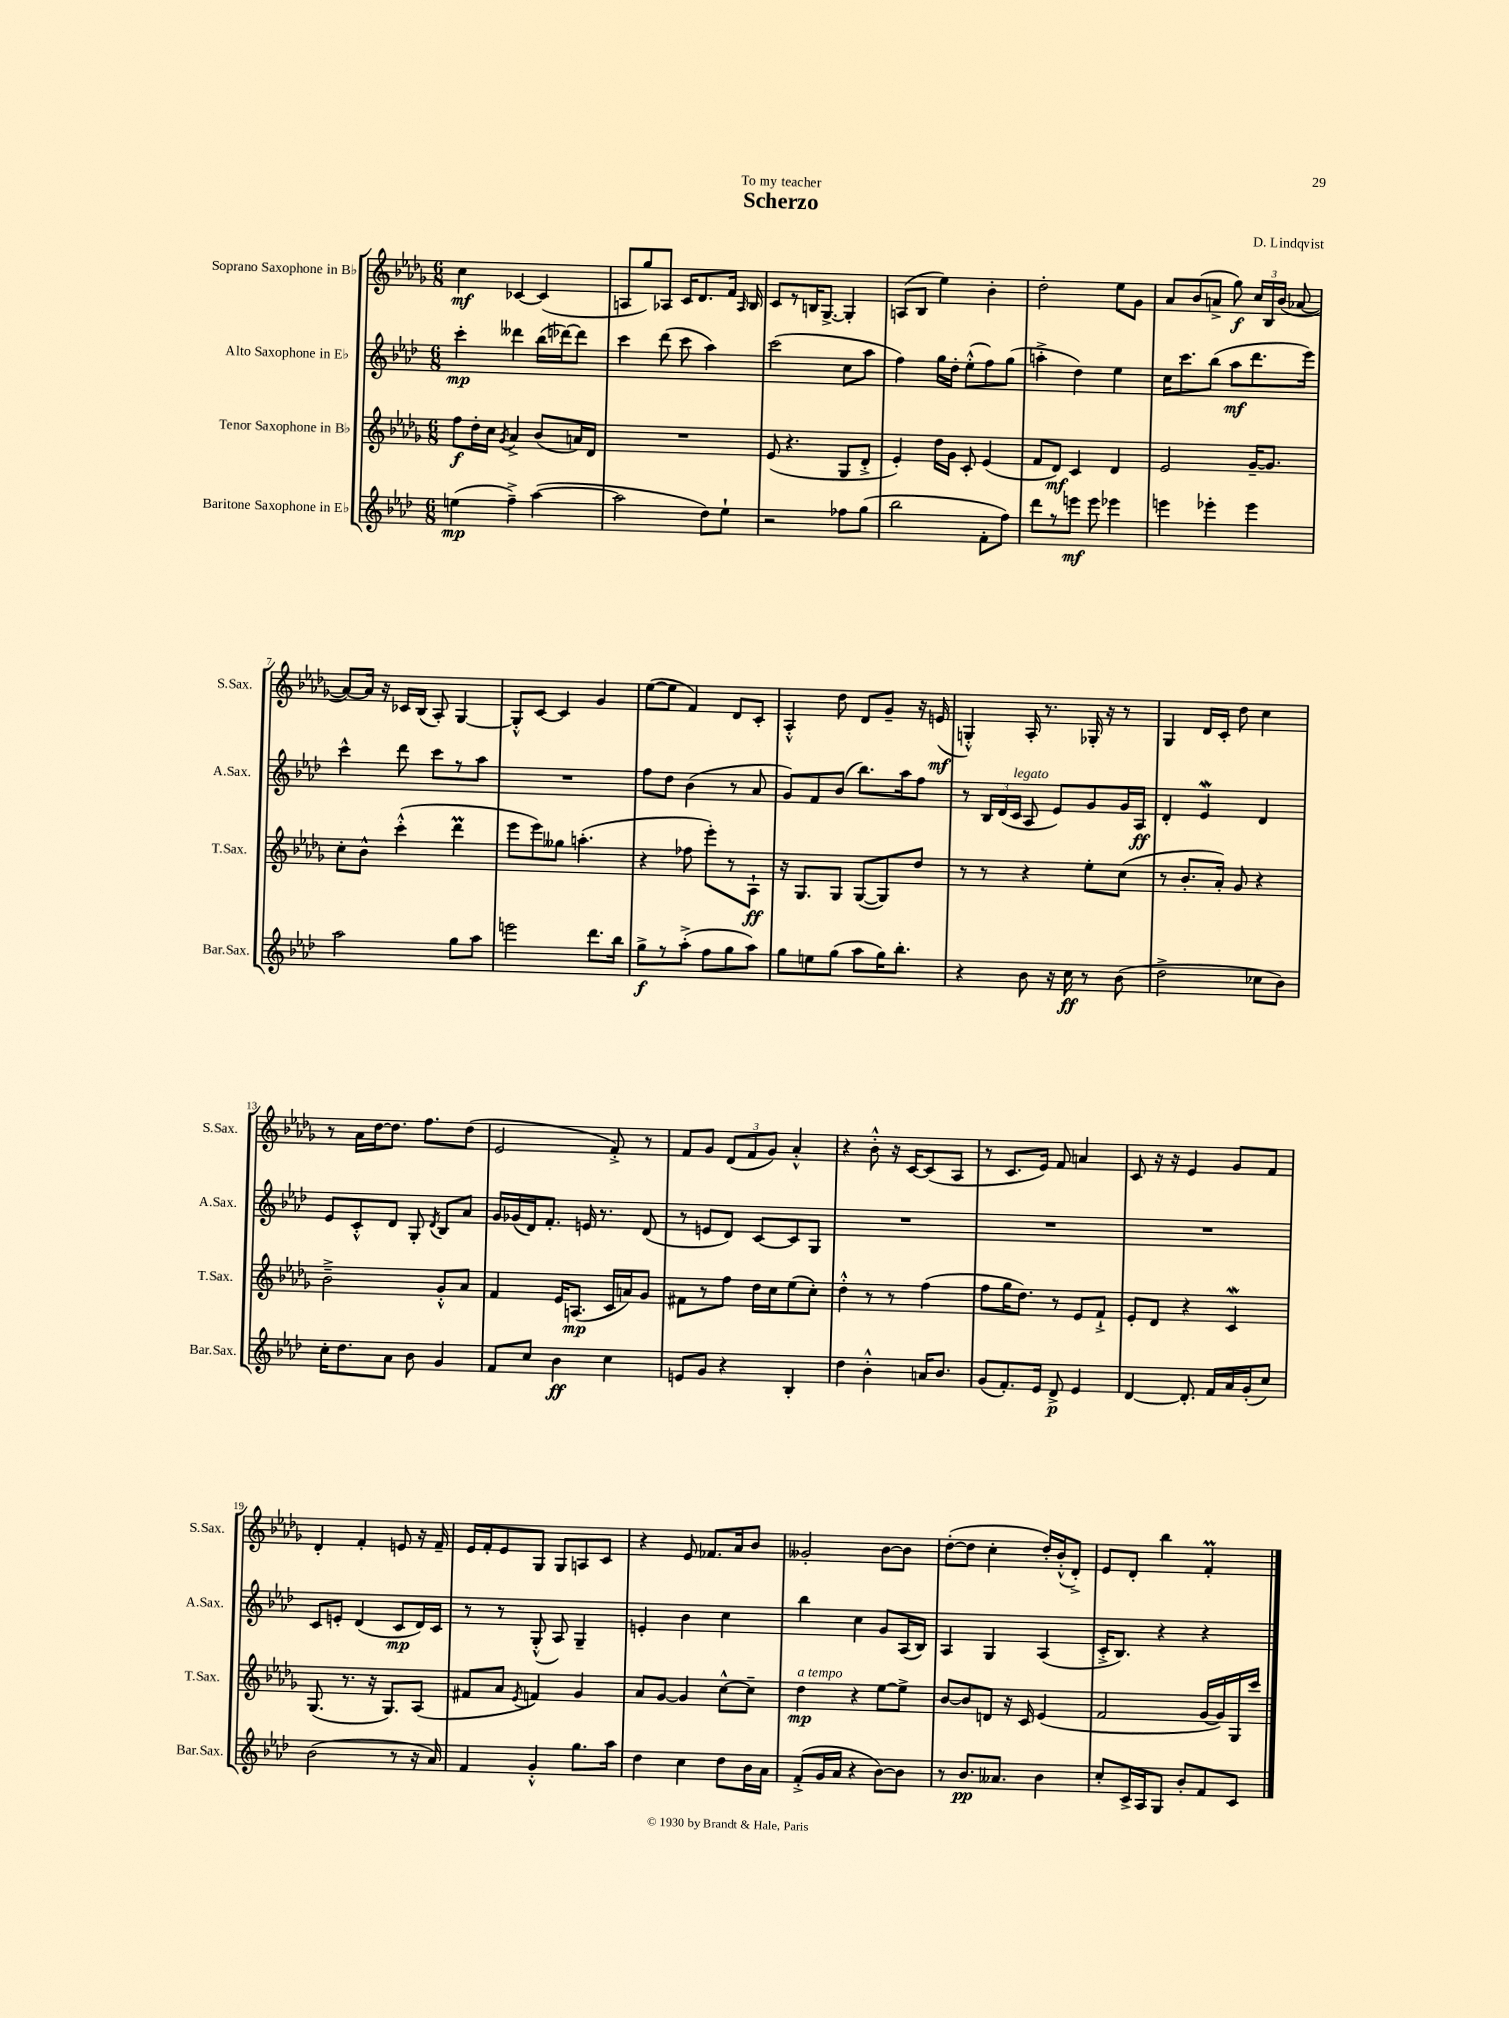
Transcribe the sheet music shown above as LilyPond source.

\header { title = "Scherzo" composer = "D. Lindqvist" dedication = "To my teacher" }
<<
\new StaffGroup <<
\new Staff = "s0" \with { instrumentName = "Soprano Saxophone in Bb" shortInstrumentName = "S.Sax." } {
    \clef treble \key des \major \numericTimeSignature \time 6/8
    \autoBeamOff c''4\mf ces'4~ ces'4( |
    a8[ ges''8) aes8] c'16[ des'8. f'16] \grace { aes16 } bes16 |
    c'8[ r8 b16 ges8.]~-> ges4-. |
    a8[( bes8] ees''4) bes'4-. |
    des''2-. ees''8[ ges'8] |
    aes'8[ bes'8( a'8]-> ges''8\f) \tuplet 3/2 { c''16[ bes16 bes'16]( } aes'8~ |
    aes'8[~) aes'16] r16 ces'16[ bes16]( aes8-.) ges4~ |
    ges8[-.-^ c'8]~ c'4 ges'4 |
    ees''8[~( ees''8] f'4) des'8[ c'8]-. |
    aes4-.-^ des''8 des'8[ ges'8]-- r16 e'16\mf( |
    g4-.-^) aes16-. r8. ges16-. r16 r8 |
    ges4 des'16[ c'16]-. des''8 c''4 |
    r8 aes'16[ des''16~ des''8.] f''8.[ des''8]( |
    ees'2 f'8-.->) r8 |
    f'8[ ges'8] \tuplet 3/2 { des'8[( f'8 ges'8]) } aes'4-.-^ |
    r4 bes'8-.-^ r16 c'16[~ c'8( aes8] |
    r8 c'8.[ ees'16]) f'8 a'4 |
    c'8 r16 r16 ees'4 ges'8[ f'8] |
    des'4-. f'4-. e'8 r16 f'16-- |
    ees'16[ f'16-. ees'8 ges8] ges8[ a8 c'8] |
    r4 ees'8 fes'8.[ aes'16 bes'8] |
    geses'2-. bes'8[~ bes'8] |
    des''8[~-.( des''8] c''4-. des''16[-.) bes'16-.-^( des'8]-.->) |
    ees'8[ des'8]-. bes''4 f'4-.\prall \bar "|." |
}
\new Staff = "s1" \with { instrumentName = "Alto Saxophone in Eb" shortInstrumentName = "A.Sax." } {
    \clef treble \key aes \major \numericTimeSignature \time 6/8
    \autoBeamOff c'''4-.\mp deses'''4 bes''16[( des'''16~) des'''8] |
    c'''4 des'''8( c'''8 aes''4) |
    c'''2( c''8[ aes''8] |
    f''4) g''16[ des''16]-. ees''8[-.-^( f''8) g''8]( |
    a''4-.-> des''4) ees''4 |
    c''16[ c'''8. bes''8]( aes''8[\mf des'''8. ees'''16]) |
    c'''4-^ des'''8 c'''8[ r8 aes''8] |
    R2. |
    f''8[ des''8] bes'4( r8 aes'8 |
    g'8[) f'8 bes'8]( bes''8.[) aes''16 f''8] |
    r8 \tuplet 3/2 { bes16[ des'16( c'16]^\markup { \italic "legato" } } aes8 ees'8[) g'8 g'16 aes16]\ff |
    des'4-. ees'4\mordent des'4 |
    ees'8[ c'8-.-^ des'8] g8-. \acciaccatura { des'8 } bes8[ aes'8] |
    g'16[ ges'16( des'16) f'8.]-. e'16 r8. des'8( |
    r8 e'8[ des'8]) c'8[~ c'8 g8] |
    R2. |
    R2. |
    R2. |
    c'8[ e'8]-. des'4( c'8[\mp des'16) c'16] |
    r8 r8 g8-.-^( aes8) g4-- |
    e'4-. bes'4 c''4 |
    bes''4 c''4 g'8[ aes16( bes16]) |
    aes4 g4 aes4( |
    c'16[-.-> bes8.]) r4 r4 \bar "|." |
}
\new Staff = "s2" \with { instrumentName = "Tenor Saxophone in Bb" shortInstrumentName = "T.Sax." } {
    \clef treble \key des \major \numericTimeSignature \time 6/8
    \autoBeamOff f''8[\f des''16-. c''16] \acciaccatura { ges'8 } aes'4-> bes'8[( a'16) des'16] |
    R2. |
    ees'8( r4. ges8[ des'8]-.-> |
    ees'4-.) des''16[ ges'16] c'8-. ees'4( |
    f'8[ des'8]\mf) c'4 des'4 |
    ees'2 ges'16[~-- ges'8.] |
    c''8[-. bes'8]-^ c'''4-.-^( des'''4\prall |
    ees'''8[ ees'''8) geses''8] a''4.-.( |
    r4 fes''8 ees'''8[-.) r8 aes8]-!\ff |
    r16 ges8.[ ges8] ges8[~( ges8) des''8] |
    r8 r8 r4 ees''8[-. c''8]( |
    r8 bes'8.[-. aes'16]-.) ges'8 r4 |
    bes'2---> ges'8[-.-^ aes'8] |
    f'4 ees'16[ a8.]\mp( c'16[ a'16) ges'8] |
    fis'8[ r8 f''8] des''16[ c''16 ees''8( c''8]-.) |
    des''4-.-^ r8 r8 f''4( |
    f''8[ ges''16 des''8.]) r8 ees'8[ f'8]-!-> |
    ees'8[-. des'8] r4 c'4\mordent |
    ges8.( r8. r16 ges8.[) aes8]( |
    fis'8[ aes'8] \acciaccatura { ees'8 } f'4) ges'4 |
    aes'8[ ges'8]~ ges'4 c''8[~-^ c''8]-- |
    des''4\mp^\markup { \italic "a tempo" } r4 ees''8[~ ees''8]-> |
    bes'8[~ bes'8 d'8] r16 c'16 ees'4( |
    f'2 ges'16[~ ges'16) ges16 c'''16] \bar "|." |
}
\new Staff = "s3" \with { instrumentName = "Baritone Saxophone in Eb" shortInstrumentName = "Bar.Sax." } {
    \clef treble \key aes \major \numericTimeSignature \time 6/8
    \autoBeamOff e''4\mp( f''4--->) aes''4~( |
    aes''2 des''8[) ees''8]-! |
    r2 fes''8[ g''8]( |
    bes''2 f'8[-. f''8]) |
    des'''8[ r8 e'''8]\mf e'''8 ees'''4 |
    e'''4 ees'''4-. ees'''4 |
    aes''2 g''8[ aes''8] |
    e'''2 des'''8.[ bes''16] |
    g''8[->\f r8 aes''8]-.->( f''8[ g''8 aes''8]) |
    g''8[ e''8 g''8]( aes''8[ g''16) bes''8.]-. |
    r4 bes'8 r16 c''16\ff r8 bes'8( |
    des''2-> ces''8[ bes'8]) |
    c''16[-. des''8. aes'8] bes'8 g'4 |
    f'8[ c''8] bes'4\ff c''4 |
    e'8[ g'8] r4 bes4-. |
    des''4 bes'4-.-^ a'16[ bes'8.] |
    g'8[( f'8.-.) ees'16] des'8->\p ees'4 |
    des'4~ des'8.-. f'16[ aes'16 g'16-.( c''8]) |
    bes'2( r8 r16 aes'16) |
    f'4 g'4-.-^ g''8.[ aes''16] |
    des''4 c''4 des''8[ bes'16 aes'16] |
    f'8[-.->( g'16 aes'16] r4 bes'8[~) bes'8] |
    r8 bes'8.[\pp aeses'8.] bes'4 |
    c''8[-. c'16-> aes16 g8] bes'8[-. f'8 c'8] \bar "|." |
}
>>
>>
